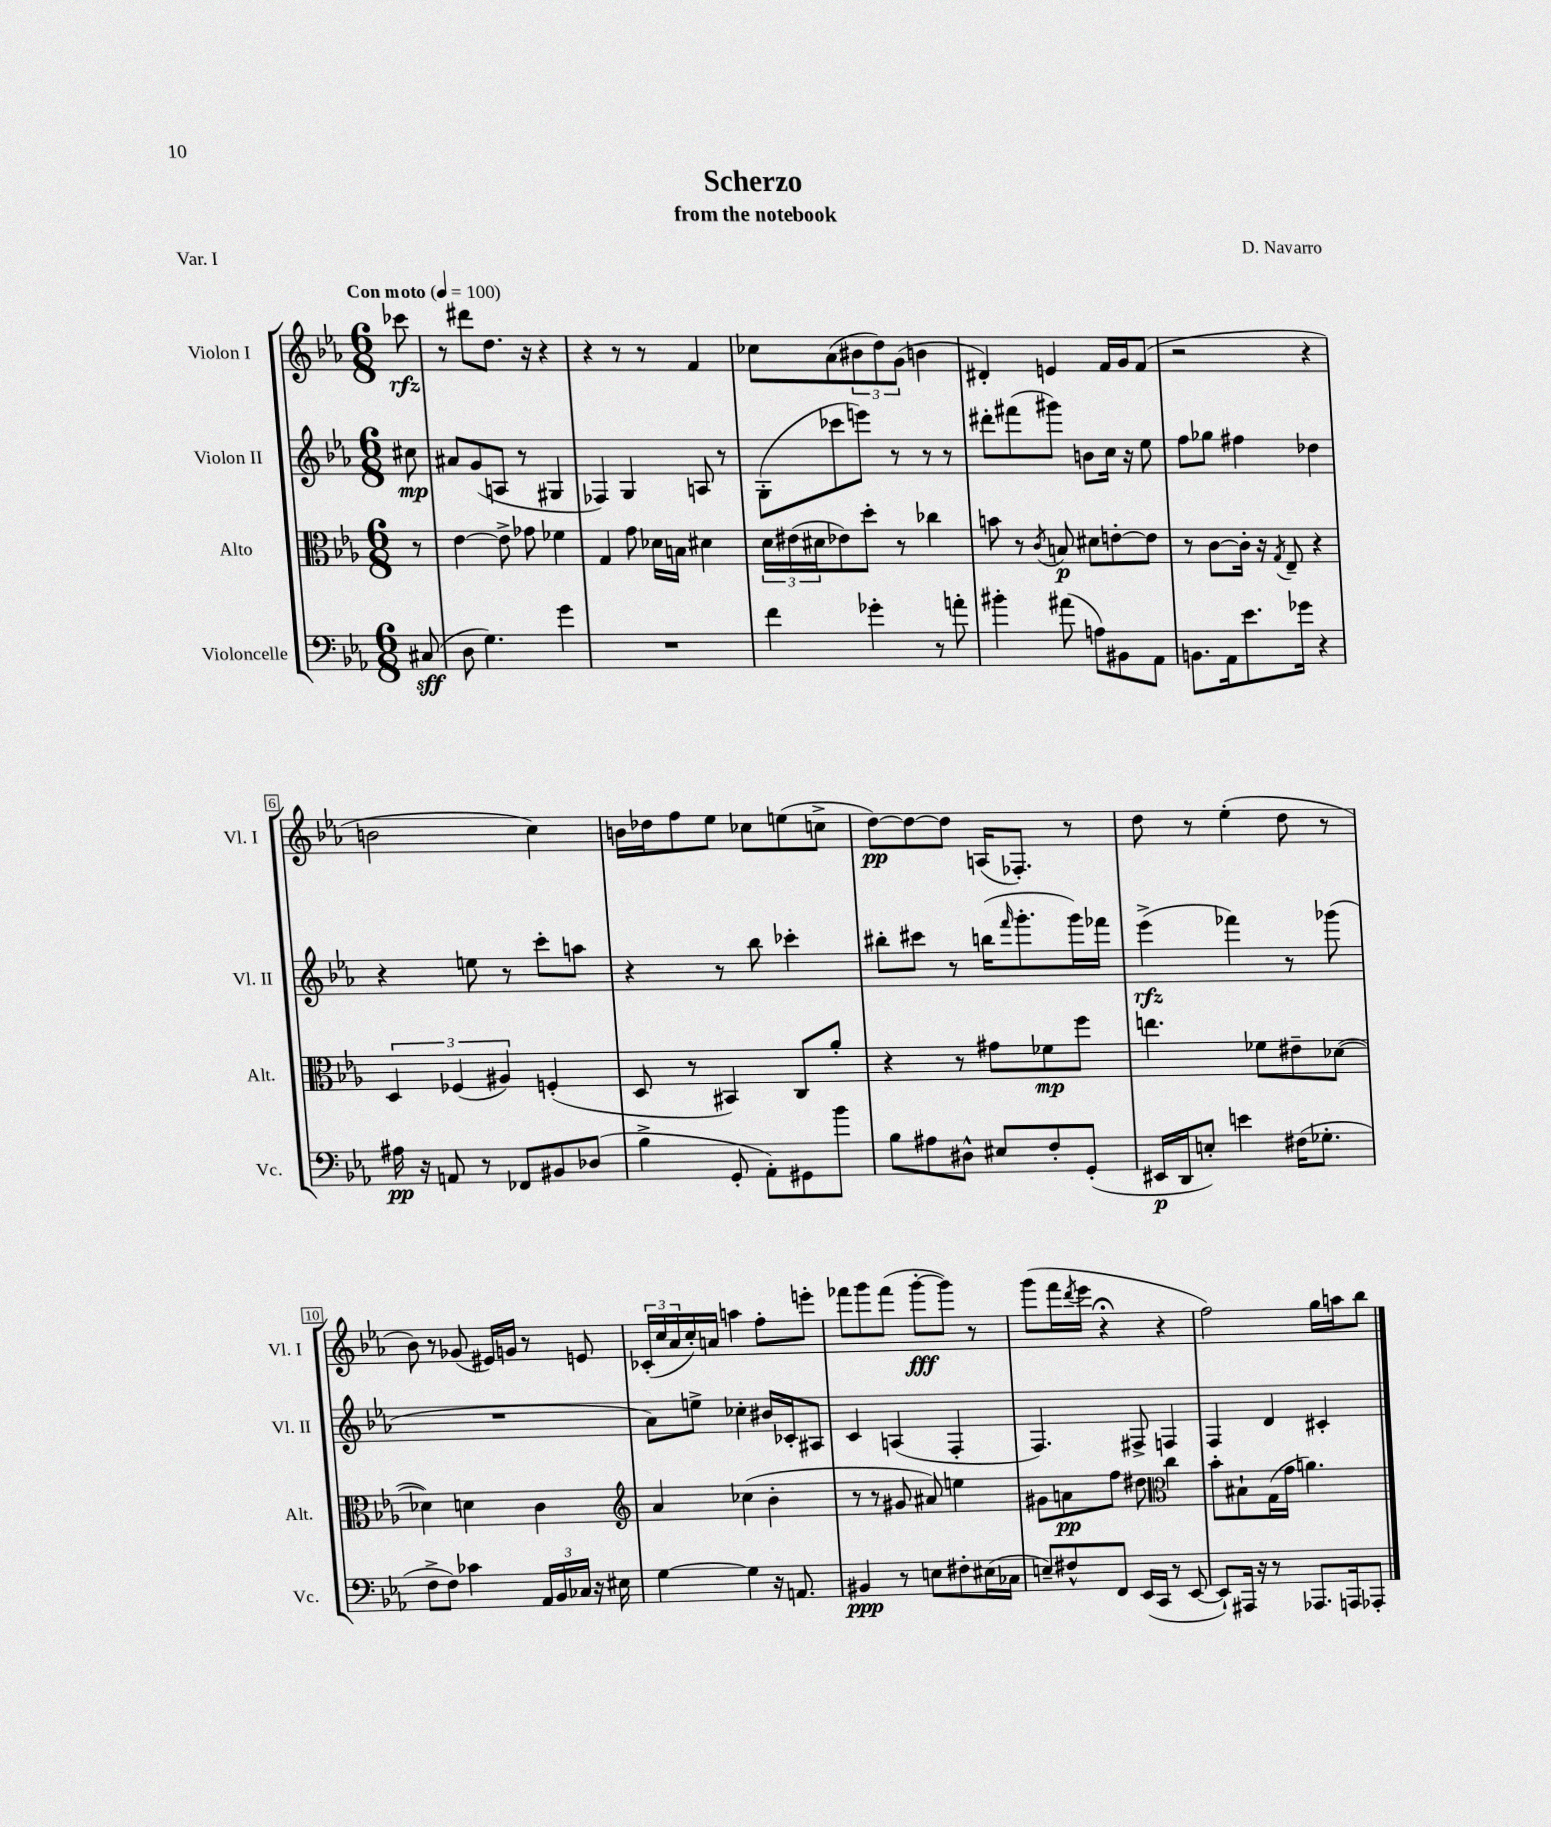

**kern	**kern	**kern	**kern
*staff4	*staff3	*staff2	*staff1
*clefF4	*clefC3	*clefG2	*clefG2
*k[b-e-a-]	*k[b-e-a-]	*k[b-e-a-]	*k[b-e-a-]
*M6/8	*M6/8	*M6/8	*M6/8
*MM100	*MM100	*MM100	*MM100
(8C#	8r	8cc#	8ccc-
=	=	=	=
8D	[4e-	8a#	8r
4.G)	.	(8g	8ddd#
.	8e-^]	8A	8.dd
.	8g-	8r	.
.	.	.	16r
4g	4f-	4G#	4r
=	=	=	=
2.r	4G	4F-)	4r
.	8g	4G	8r
.	16d-	.	8r
.	16B	.	.
.	4d#	8A	4f
.	.	8r	.
=	=	=	=
4f	24d	(8G'	8cc-
.	(24e#	.	.
.	24d#	.	.
.	8e-)	8ccc-	(8a-
4g-'	8dd'	8eee)	12b#
.	.	.	12dd)
.	8r	8r	.
.	.	.	(12g
8r	4cc-	8r	4b
8a'	.	8r	.
=	=	=	=
4b#'	8b	8ddd#'	4d#')
.	8r	(8fff#	.
.	8qc	.	.
(8a#	8B	8ggg#)	4e
8A)	8d#	8b	.
8BB#	[8e'	16cc	16f
.	.	16r	16g
8AA-	8e]	8ee-	(8f
=	=	=	=
8.BB	8r	8ff	2r
.	[8c	8gg-	.
16AA-	.	.	.
8.e-	16c']	4ff#	.
.	16r	.	.
.	8qG	.	.
.	8E-~	.	.
16g-	.	.	.
4r	4r	4dd-	4r
=	=	=	=
16A#	6D	4r	2b
16r	.	.	.
8AA	.	.	.
.	(6F-	.	.
8r	.	8ee	.
.	6A#)	.	.
8FF-	.	8r	.
8BB#	(4F'	8ccc'	4cc)
(8D-	.	8aa	.
=	=	=	=
4B-^	8D	4r	16b
.	.	.	16dd-
.	8r	.	8ff
8GG'	4BB#)	8r	8ee-
8AA-')	.	8bb-	8cc-
8GG#	8C	4ccc-'	(8ee
8b-	8a-'	.	8cc^
=	=	=	=
8B-	4r	8bb#'	[8dd)
8A#	.	8ccc#	8dd_
8D#^^	8r	8r	8dd]
8E#	8g#	(16bb	(16A
.	.	16qqfff	.
.	.	8.ggg'	8.F-')
8F'	8f-	.	.
(8GG'	8ff	16ggg)	8r
.	.	16fff-	.
=	=	=	=
16EE#	4.ee	(4eee-^	8dd
16DD	.	.	.
8E')	.	.	8r
4e	.	4fff-)	(4ee-'
.	8f-	.	.
(16F#	8e#~	8r	8dd
8.G-'	.	.	.
.	([8d-	(8ggg-	8r
=	=	=	=
8F^	4d-])	2.r	8b-)
8F)	.	.	8r
4c-	4d	.	(8g-
.	.	.	16e#)
.	.	.	16g
24AA-	4c	.	8r
24BB-	.	.	.
24C-	.	.	.
16r	.	.	8e
16E#	.	.	.
=	=	=	=
*	*clefG2	*	*
[4G	4a-	8a-)	(24c-'
.	.	.	24cc
.	.	.	24a-
.	.	8ee^	16cc')
.	.	.	16a
4G]	(4cc-	4cc-'	4aa
16r	4b-'	16b#	8ff'
8.AA	.	16c-'	.
.	.	8A#	8eee'
=	=	=	=
4BB#	8r	4c	8fff-
.	8r	.	8ggg
8r	8g#	(4A	(8fff-
8E	8a#)	.	[8ggg'
8F#'	4ee	4F'	8ggg])
(16E#	.	.	8r
16C-	.	.	.
=	=	=	=
8E~)	8g#	4.F)	(8ggg
8F#^^	8a	.	16fff
.	.	.	8qddd
.	.	.	16eee-
8FF	8ff	.	4r;
(16EE-	8dd#	8F#^	.
16CC	.	.	.
*	*clefC3	*	*
8r	4cc	4F	4r
[8EE-	.	.	.
=	=	=	=
8EE-`])	8b-'	4F	2ff)
16AAA#	8B#`	.	.
16r	.	.	.
8r	(16G	4d	.
.	16g	.	.
8.AAA-	4.a)	.	.
.	.	4c#'	16gg
16AAA	.	.	16aa
8AAA-'	.	.	8bb-
==	==	==	==
*-	*-	*-	*-
